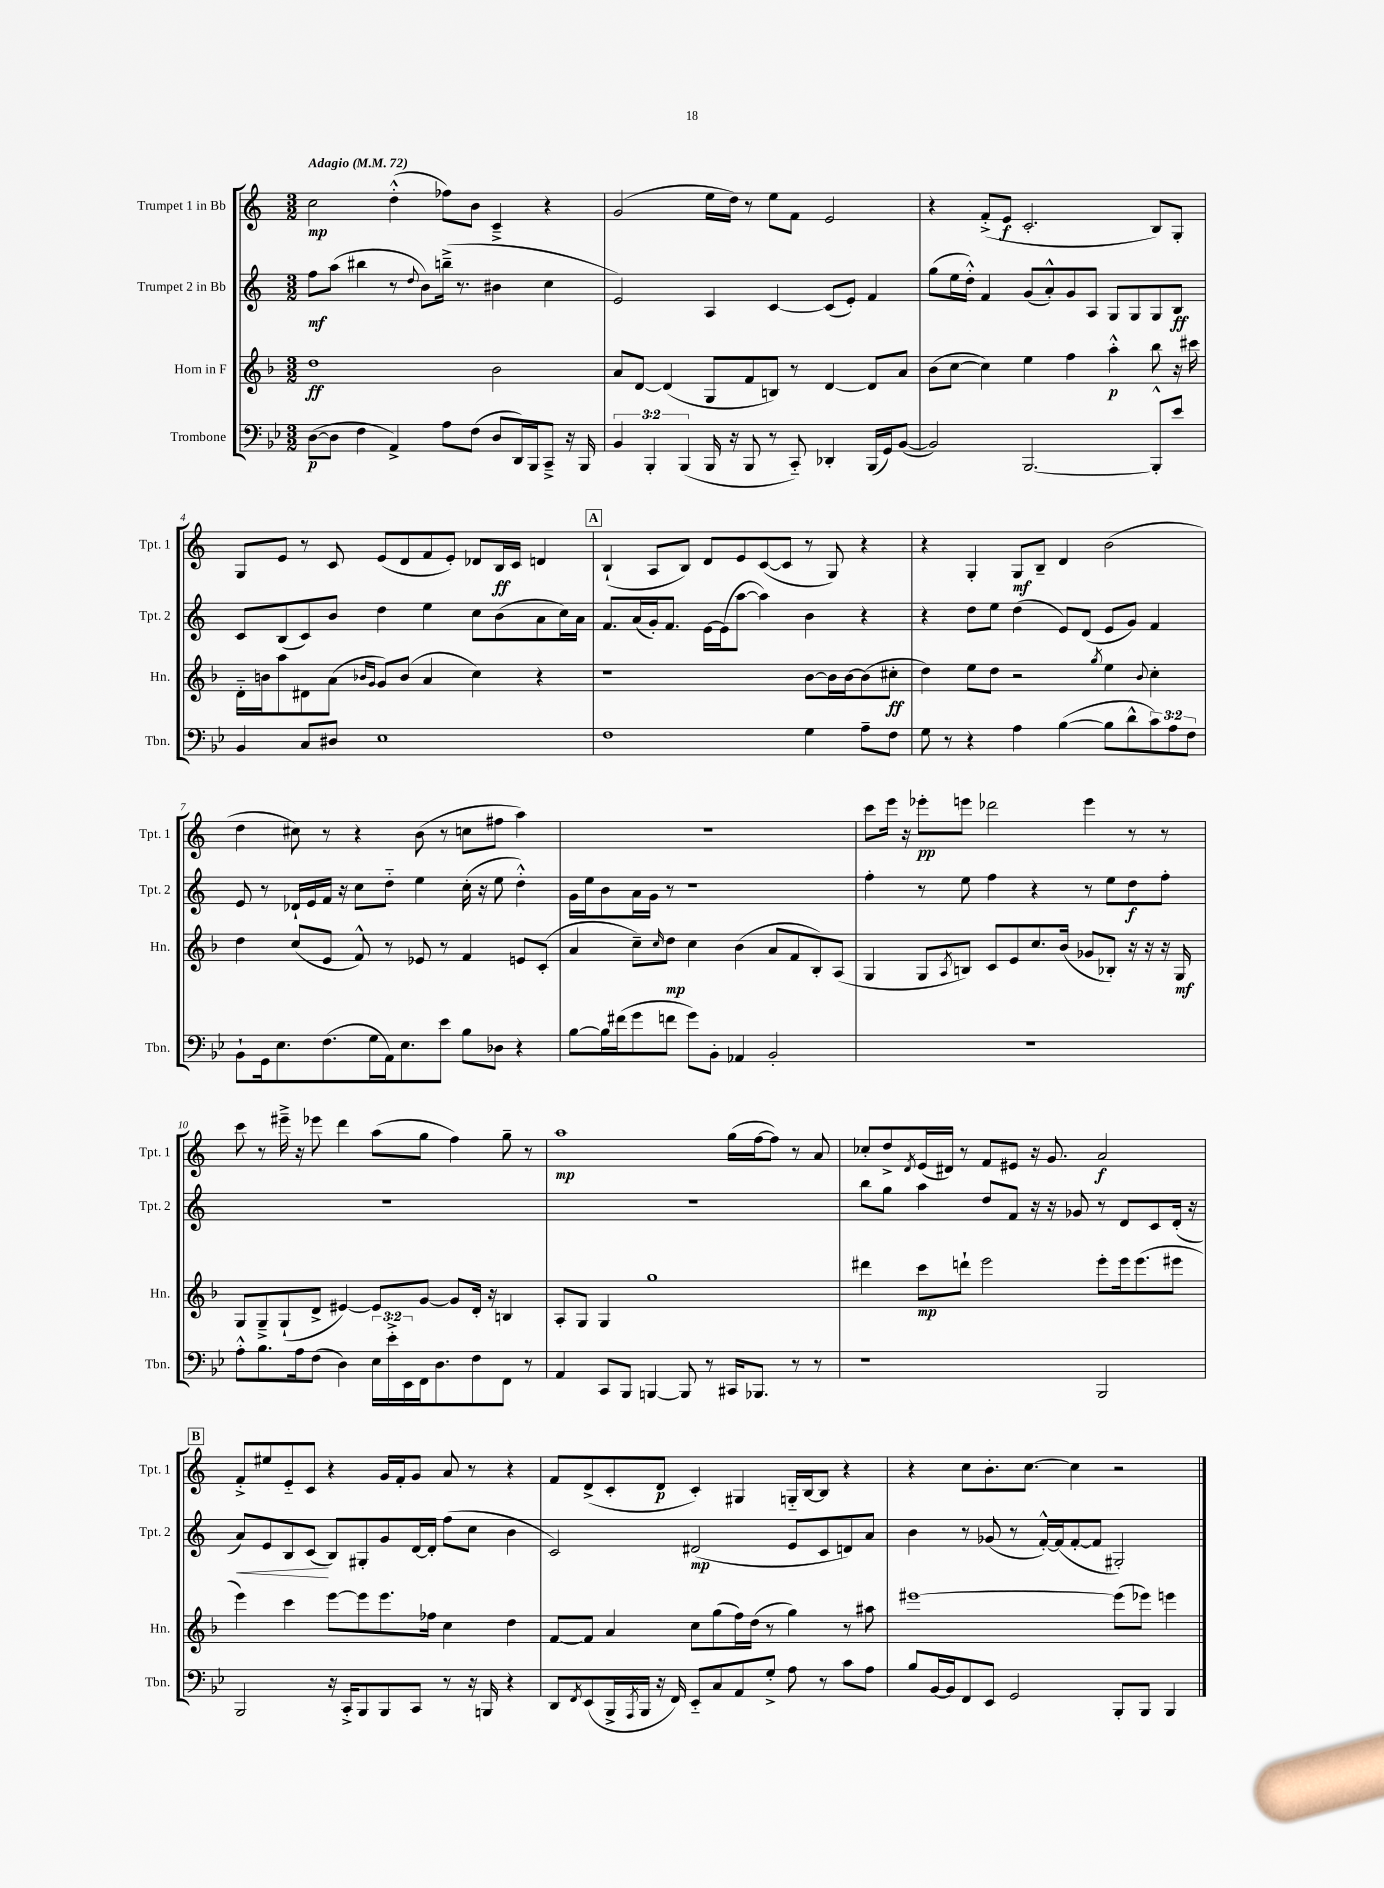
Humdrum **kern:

**kern	**dynam	**kern	**dynam	**kern	**dynam	**kern	**dynam
*part4	*part4	*part3	*part3	*part2	*part2	*part1	*part1
*staff4	*staff4	*staff3	*staff3	*staff2	*staff2	*staff1	*staff1
*I"Trombone	*	*I"Horn in F	*	*I"Trumpet 2 in Bb	*	*I"Trumpet 1 in Bb	*
*I'Tbn.	*	*I'Hn.	*	*I'Tpt. 2	*	*I'Tpt. 1	*
*clefF4	*	*clefG2	*	*clefG2	*	*clefG2	*
*k[b-e-]	*	*k[b-]	*	*k[]	*	*k[]	*
*M3/2	*	*M3/2	*	*M3/2	*	*M3/2	*
*MM72	*	*MM72	*	*MM72	*	*MM72	*
=1	=1	=1	=1	=1	=1	=1	=1
!	!	!	!	!	!	!LO:TX:a:B:t=Adagio	!
([8D\L	p	1dd	ff	8ff\L	mf	2cc\	mp
8D\J]	.	.	.	(8aa\J	.	.	.
4F\	.	.	.	4bb#X\	.	.	.
4AA^/)	.	.	.	8r	.	(4dd'^^\	.
.	.	.	.	8qqdd/	.	.	.
.	.	.	.	8b\L)	.	.	.
8A\L	.	.	.	(16bbn~^\Jk	.	8ff-X\L)	.
.	.	.	.	8.r	.	.	.
(8F\J	.	.	.	.	.	8b\J	.
8D/L	.	2b-\	.	4b#X\	.	4c~^/	.
16DD/L)	.	.	.	.	.	.	.
16BBB-/J	.	.	.	.	.	.	.
8CC~^/J	.	.	.	4cc\	.	4r	.
16r	.	.	.	.	.	.	.
16BBB-/	.	.	.	.	.	.	.
=2	=2	=2	=2	=2	=2	=2	=2
6BB-/	.	8a/L	.	2e/)	.	(2g/	.
.	.	[8d/J	.	.	.	.	.
6BBB-'/	.	.	.	.	.	.	.
.	.	(4d/]	.	.	.	.	.
(6BBB-/	.	.	.	.	.	.	.
16BBB-/	.	8G/L	.	4A/	.	16ee\LL	.
16r	.	.	.	.	.	16dd\JJ)	.
8BBB-/	.	8f/	.	.	.	8r	.
8r	.	8Bn/J)	.	[4c/	.	8ee\L	.
8CC/)	.	8r	.	.	.	8f\J	.
4DD-X'/	.	[4d/	.	(8c/L]	.	2e/	.
.	.	.	.	8e'/J)	.	.	.
(16BBB-/LL	.	8d/L]	.	4f/	.	.	.
16GG/J)	.	.	.	.	.	.	.
([8BB-/J	.	8a/J	.	.	.	.	.
=3	=3	=3	=3	=3	=3	=3	=3
2BB-/])	.	(8b-\L	.	(8gg\L	.	4r	.
.	.	[8cc\J	.	16ee\L	.	.	.
.	.	.	.	16dd'^^\JJ)	.	.	.
.	.	4cc\])	.	4f/	.	(8f'^/L	.
.	.	.	.	.	.	8e/J	f
[2.BBB-/	.	4ee\	.	(8g/L	.	2.c'/	.
.	.	.	.	8a'^^/)	.	.	.
.	.	4ff\	.	8g/	.	.	.
.	.	.	.	8A/J	.	.	.
.	.	4aa'^^\	p	8G/L	.	.	.
.	.	.	.	8G/	.	.	.
8BBB-'^^/L]	.	8bb-\	.	8G/	.	8B/L)	.
8e-/J	.	16r	.	8B/J	ff	8G'/J	.
.	.	16ccc#X\	.	.	.	.	.
!!LO:LB:g=z
=4	=4	=4	=4	=4	=4	=4	=4
4BB-/	.	16d\LL	.	8c/L	.	8G/L	.
.	.	16bn\J	.	.	.	.	.
.	.	8aa\	.	(8B/	.	8e/J	.
8C/L	.	8d#X\	.	8c/)	.	8r	.
8D#X/J	.	(8a\J	.	8b/J	.	8c/	.
.	.	16qqb-X/LL	.	.	.	.	.
.	.	16qqg/JJ	.	.	.	.	.
1E-	.	8g/L)	.	4dd\	.	(8e/L	.
.	.	(8b-/J	.	.	.	8d/	.
.	.	4a/	.	4ee\	.	8f/	.
.	.	.	.	.	.	8e'/J)	.
.	.	4cc\)	.	8cc\L	.	8d-X/L	.
.	.	.	.	(8b\	.	16B/L	ff
.	.	.	.	.	.	16c/JJ	.
.	.	4r	.	8a\	.	4dn/	.
.	.	.	.	16cc\L)	.	.	.
.	.	.	.	16a\JJ	.	.	.
!!LO:REH:place=s1:t=A
=5	=5	=5	=5	=5	=5	=5	=5
1F	.	1r	.	8.f/L	.	(4B`/	.
.	.	.	.	(16a/L	.	.	.
.	.	.	.	16g'/J)	.	8A/L	.
.	.	.	.	8.f/J	.	.	.
.	.	.	.	.	.	8B/J)	.
.	.	.	.	[16e\LL	.	8d/L	.
.	.	.	.	(16e\J]	.	.	.
.	.	.	.	[8aa\J	.	8e/	.
.	.	.	.	4aa\])	.	([8c/	.
.	.	.	.	.	.	8c/J]	.
4G\	.	[8b-\L	.	4b\	.	8r	.
.	.	16b-\L]	.	.	.	8G/)	.
.	.	[16b-\J	.	.	.	.	.
8A~\L	.	(8b-\]	.	4r	.	4r	.
8F\J	.	8cc#X'\J	ff	.	.	.	.
=6	=6	=6	=6	=6	=6	=6	=6
8G\	.	4dd\)	.	4r	.	4r	.
8r	.	.	.	.	.	.	.
4r	.	8ee\L	.	8dd\L	.	4G'/	.
.	.	8dd\J	.	8ee\J	.	.	.
4A\	.	2r	.	(4dd\	.	8G/L	mf
.	.	.	.	.	.	8B~/J	.
([4B-\	.	.	.	8e/L)	.	4d/	.
.	.	.	.	(8d/J	.	.	.
.	.	8qgg/	.	.	.	.	.
8B-\L]	.	4ee\	.	8e/L	.	(2b\	.
8d^^\	.	.	.	8g/J)	.	.	.
.	.	8qqb-/	.	.	.	.	.
12c\)	.	4cc'\	.	4f/	.	.	.
12A\	.	.	.	.	.	.	.
12F\J	.	.	.	.	.	.	.
!!LO:LB:g=z
=7	=7	=7	=7	=7	=7	=7	=7
8BB-`\L	.	4dd\	.	8e/	.	4dd\	.
16GG\k	.	.	.	8r	.	.	.
8.E-\	.	.	.	.	.	.	.
.	.	(8cc/L	.	16d-X`/LL	.	8cc#X\)	.
.	.	.	.	16e/	.	.	.
(8.F\	.	8e/J	.	16f/JJ	.	8r	.
.	.	.	.	16r	.	.	.
.	.	8f^^/)	.	8cc\L	.	4r	.
16G\L	.	.	.	.	.	.	.
16AA\J)	.	8r	.	8dd\J	.	.	.
8.E-\	.	.	.	.	.	.	.
.	.	8e-X/	.	4ee\	.	(8b\	.
8e-\J	.	8r	.	.	.	8r	.
8B-\L	.	4f/	.	(16cc'\	.	8ccn\L	.
.	.	.	.	16r	.	.	.
8D-X\J	.	.	.	8ee\	.	8ff#X\J	.
4r	.	8en/L	.	4dd'^^\)	.	4aa\)	.
.	.	(8c'/J	.	.	.	.	.
=8	=8	=8	=8	=8	=8	=8	=8
[8B-\L	.	4a/	.	16g\LL	.	1.r	.
.	.	.	.	16ee\J	.	.	.
16B-\L]	.	.	.	8b\	.	.	.
(16f#X\J	.	.	.	.	.	.	.
8g\	.	8cc~\L)	.	16a\L	.	.	.
.	.	.	.	16g\JJ	.	.	.
.	.	16qqcc/	.	.	.	.	.
8fn\J	.	8dd\J	mp	8r	.	.	.
8g\L)	.	4cc\	.	1r	.	.	.
8BB-'\J	.	.	.	.	.	.	.
4AA-X/	.	(4b-\	.	.	.	.	.
2BB-'/	.	8a/L	.	.	.	.	.
.	.	8f/	.	.	.	.	.
.	.	8B-'/)	.	.	.	.	.
.	.	(8A/J	.	.	.	.	.
=9	=9	=9	=9	=9	=9	=9	=9
1.r	.	4G/	.	4ff'\	.	8ccc\L	.
.	.	.	.	.	.	16eee\Jk	.
.	.	.	.	.	.	16r	.
.	.	8G/L	.	8r	.	8eee-X'\L	pp
.	.	8qA/	.	.	.	.	.
.	.	8Bn/J)	.	8ee\	.	8eeen\J	.
.	.	8c/L	.	4ff\	.	2ddd-X\	.
.	.	8e/	.	.	.	.	.
.	.	8.cc/	.	4r	.	.	.
.	.	(16b-/Jk	.	.	.	.	.
.	.	8g-X/L	.	8r	.	4eee\	.
.	.	8B-X'/J)	.	8ee\L	.	.	.
.	.	16r	.	8dd\	f	8r	.
.	.	16r	.	.	.	.	.
.	.	16r	.	8ff'\J	.	8r	.
.	.	16G/	mf	.	.	.	.
!!LO:LB:g=z
=10	=10	=10	=10	=10	=10	=10	=10
8A'^^\L	.	8G/L	.	1.r	.	8ccc\	.
8.B-\	.	8G~^/	.	.	.	8r	.
.	.	(8G`/	.	.	.	16eee#X~^\	.
16A\k	.	.	.	.	.	16r	.
(8F\J	.	8d^/J	.	.	.	8eee-X\	.
4D\)	.	[4e#X/)	.	.	.	4ddd\	.
24E-\LL	.	8e#/L]	.	.	.	(8aa\L	.
24e-'^\	.	.	.	.	.	.	.
24EE-\	.	.	.	.	.	.	.
16FF\J	.	[8g/J	.	.	.	8gg\J	.
8.D\	.	.	.	.	.	.	.
.	.	8g/L]	.	.	.	4ff\)	.
8F\	.	16d'/Jk	.	.	.	.	.
.	.	16r	.	.	.	.	.
8FF\J	.	4Bn/	.	.	.	8gg~\	.
8r	.	.	.	.	.	8r	.
=11	=11	=11	=11	=11	=11	=11	=11
4AA/	.	8A'/L	.	1.r	.	1aa	mp
.	.	8G/J	.	.	.	.	.
8CC/L	.	4G/	.	.	.	.	.
8BBB-/J	.	.	.	.	.	.	.
[4BBBn/	.	1gg	.	.	.	.	.
8BBB/]	.	.	.	.	.	.	.
8r	.	.	.	.	.	.	.
16CC#X/KL	.	.	.	.	.	(16gg\LL	.
8.BBB-X/J	.	.	.	.	.	[16ff\J	.
.	.	.	.	.	.	8ff\J])	.
8r	.	.	.	.	.	8r	.
8r	.	.	.	.	.	8a/	.
=12	=12	=12	=12	=12	=12	=12	=12
1r	.	4ddd#X\	.	8bb\L	.	8cc-X'/L	.
.	.	.	.	8gg\J	.	8dd^/	.
.	.	.	.	.	.	8qd/	.
.	.	8ccc\L	mp	4aa\	.	(16e/L	.
.	.	.	.	.	.	16d#X/JJ)	.
.	.	8dddn`\J	.	.	.	8r	.
.	.	2eee\	.	8dd/L	.	8f/L	.
.	.	.	.	8f/J	.	8e#X/J	.
.	.	.	.	16r	.	16r	.
.	.	.	.	16r	.	8.g/	.
.	.	.	.	8g-X/	.	.	.
2BBB-/	.	8eee'\L	.	8r	.	2a/	f
.	.	16eee\k	.	8d/L	.	.	.
.	.	(8.eee\	.	.	.	.	.
.	.	.	.	8c/	.	.	.
.	.	8eee#X\J	.	(16d'/Jk	.	.	.
.	.	.	.	16r	.	.	.
!!LO:LB:g=z
!!LO:REH:place=s1:t=B
=13	=13	=13	=13	=13	=13	=13	=13
!	!	!	!	!	!LO:HP:b	!	!
2BBB-/	.	4eee\)	.	8a/L)	<	8f'^/L	.
.	.	.	.	8e/	.	8ee#X/	.
.	.	4ccc\	.	8B/	.	8e/	.
.	.	.	.	(8c/J	.	8c/J	.
16r	.	[8eee\L	.	8B/L)	[	4r	.
16CC'^/KL	.	.	.	.	.	.	.
8BBB-/	.	8eee\]	.	8G#X'/	.	.	.
8BBB-/	.	8.eee\	.	8g/	.	16g/LL	.
.	.	.	.	.	.	16f'/J	.
8CC/J	.	.	.	[16d/L	.	8g/J	.
.	.	16ff-X\Jk	.	16d'/JJ]	.	.	.
8r	.	4cc\	.	(8ff\L	.	8a/	.
16r	.	.	.	8cc\J	.	8r	.
16BBBn/	.	.	.	.	.	.	.
4r	.	4dd\	.	4b\	.	4r	.
=14	=14	=14	=14	=14	=14	=14	=14
8DD/L	.	[8f/L	.	2c/)	.	8f/L	.
8qFF/	.	.	.	.	.	.	.
(8EE-/	.	8f/J]	.	.	.	(8d^/	.
16BBB-^/L	.	4a/	.	.	.	8c'/	.
8qAAA/	.	.	.	.	.	.	.
16BBB-/JJ	.	.	.	.	.	.	.
16r	.	.	.	.	.	8d/J	p
16FF/)	.	.	.	.	.	.	.
8EE-/L	.	8cc\L	.	(2d#X/	mp	4c'/)	.
8C/	.	(8gg\	.	.	.	.	.
8AA/	.	16ff\L)	.	.	.	4G#X/	.
.	.	(16dd\JJ	.	.	.	.	.
8G'^/J	.	8r	.	.	.	.	.
8A\	.	4gg\)	.	8e/L	.	16Gn/LL	.
.	.	.	.	.	.	[16B/J	.
8r	.	.	.	8c/	.	8B/J]	.
8c\L	.	8r	.	8dn/)	.	4r	.
8A\J	.	8aa#X\	.	8a/J	.	.	.
=15	=15	=15	=15	=15	=15	=15	=15
8B-/L	.	[1eee#X	.	4b\	.	4r	.
[16BB-/L	.	.	.	.	.	.	.
16BB-/J]	.	.	.	.	.	.	.
8FF/	.	.	.	8r	.	8cc\L	.
8EE-/J	.	.	.	(8g-X/	.	8.b'\	.
2GG/	.	.	.	8r	.	.	.
.	.	.	.	.	.	[8.cc\J	.
.	.	.	.	[16f'^^/LL)	.	.	.
.	.	.	.	(16f/J]	.	.	.
.	.	.	.	[8f'/	.	4cc\]	.
.	.	.	.	8f/J]	.	.	.
8BBB-'/L	.	(8eee#\L]	.	2G#X'/)	.	2r	.
8BBB-/J	.	8eee-X\J)	.	.	.	.	.
4BBB-/	.	4eeen\	.	.	.	.	.
==	==	==	==	==	==	==	==
*-	*-	*-	*-	*-	*-	*-	*-
